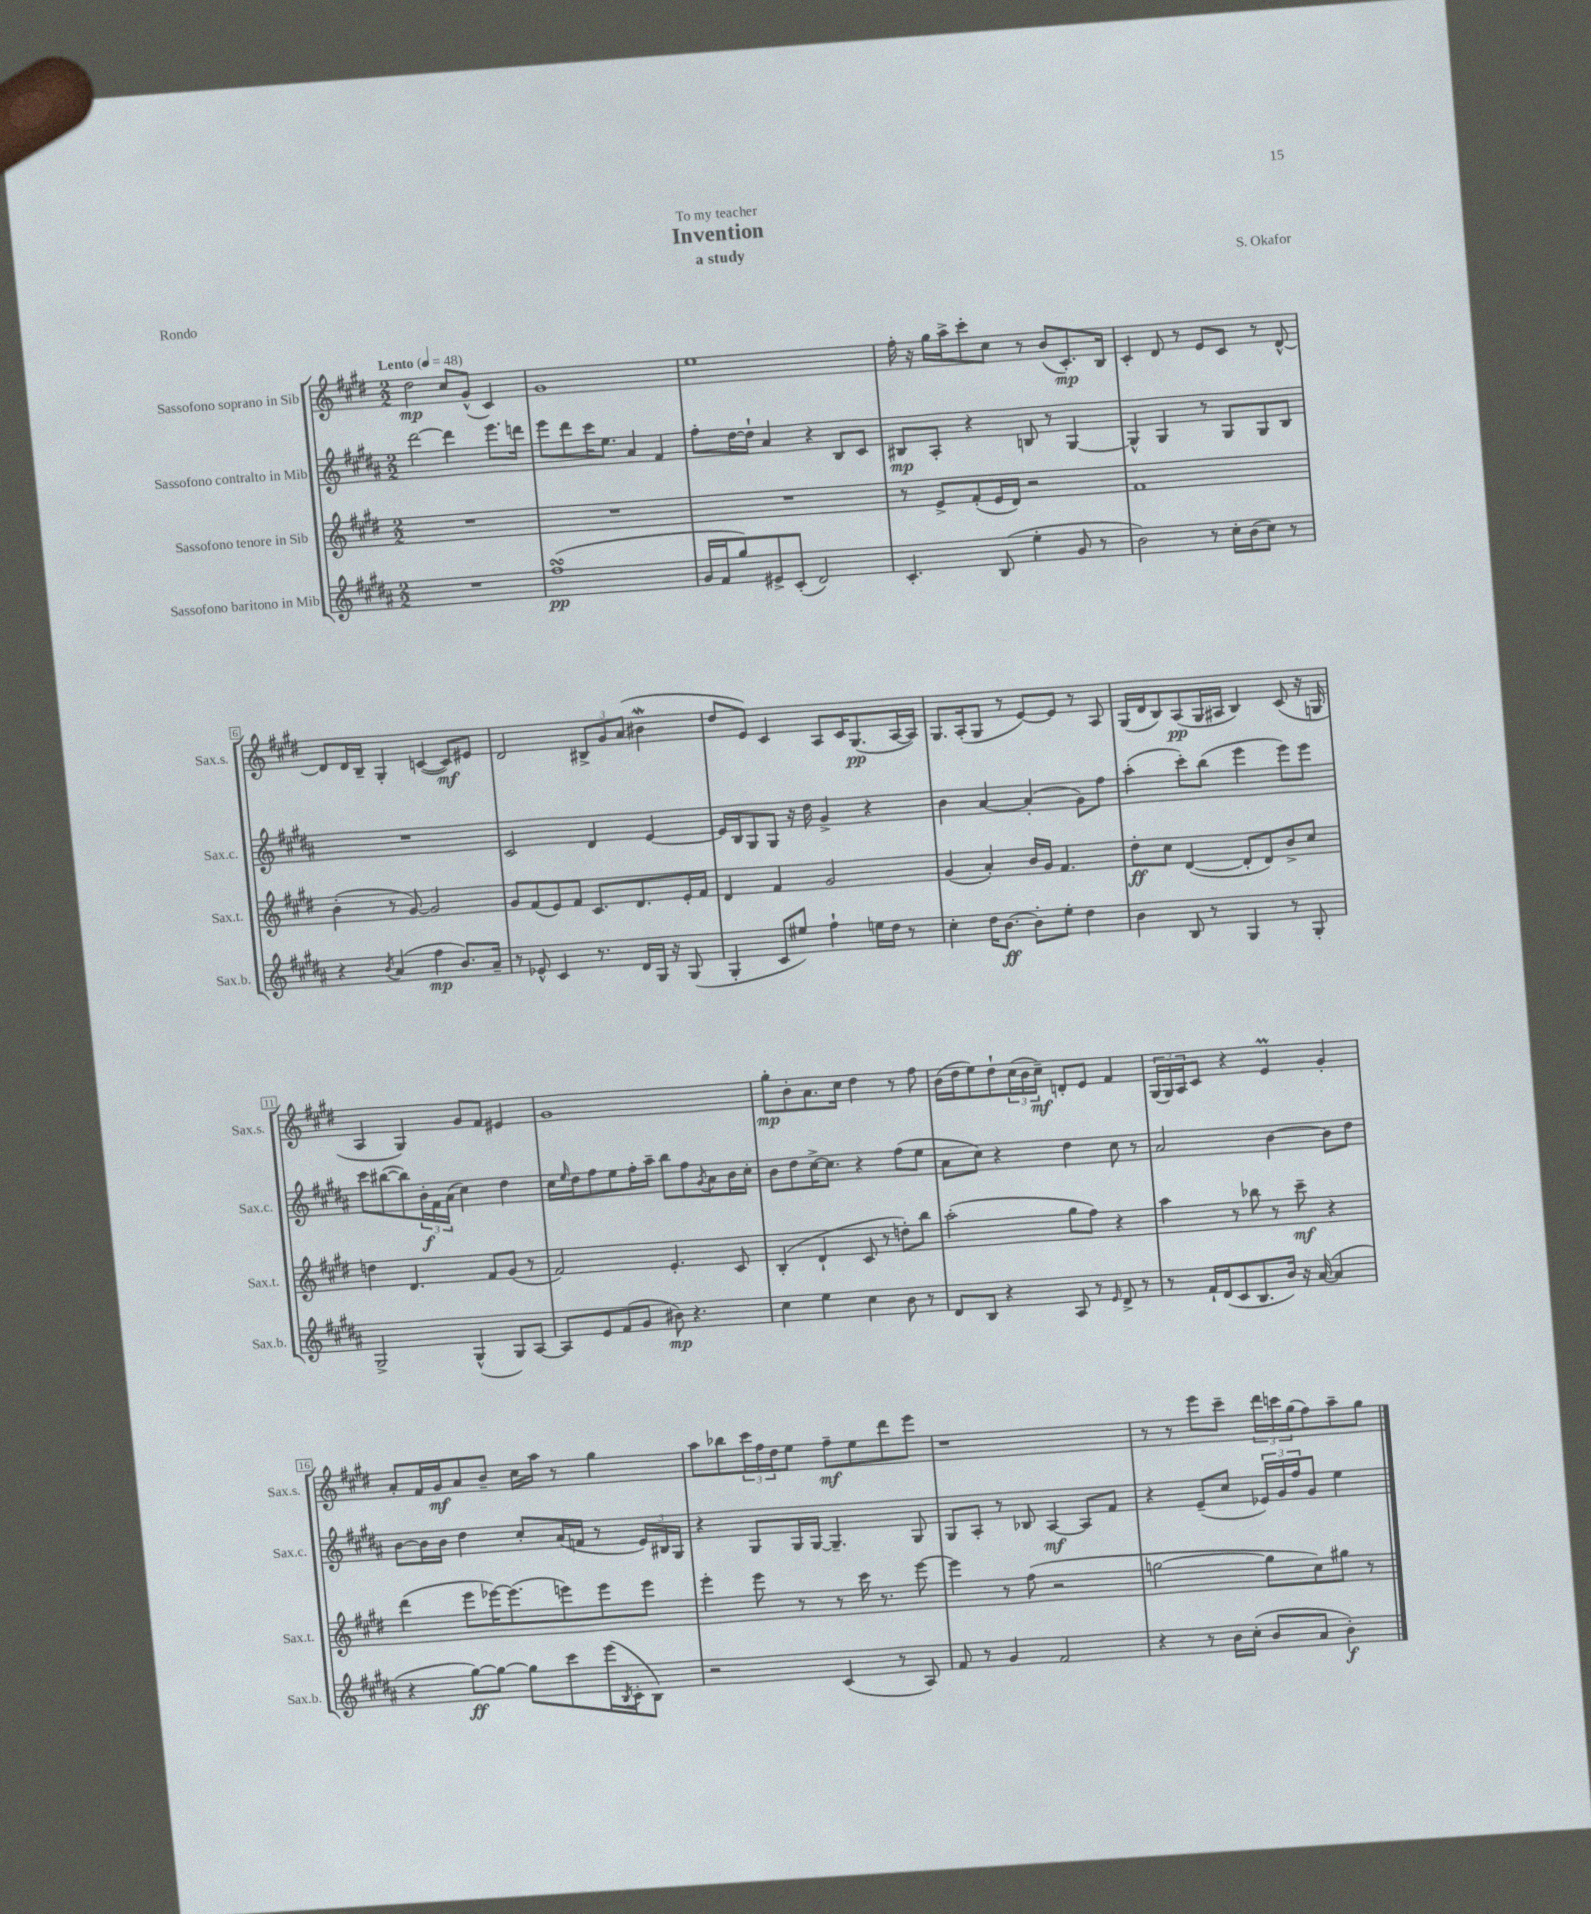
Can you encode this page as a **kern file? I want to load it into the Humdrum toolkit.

**kern	**dynam	**kern	**dynam	**kern	**dynam	**kern	**dynam
*part4	*part4	*part3	*part3	*part2	*part2	*part1	*part1
*staff4	*staff4	*staff3	*staff3	*staff2	*staff2	*staff1	*staff1
*I"Sassofono baritono in Mib	*	*I"Sassofono tenore in Sib	*	*I"Sassofono contralto in Mib	*	*I"Sassofono soprano in Sib	*
*I'Sax.b.	*	*I'Sax.t.	*	*I'Sax.c.	*	*I'Sax.s.	*
*clefG2	*	*clefG2	*	*clefG2	*	*clefG2	*
*k[f#c#g#d#a#]	*	*k[f#c#g#d#]	*	*k[f#c#g#d#a#]	*	*k[f#c#g#d#]	*
*M2/2	*	*M2/2	*	*M2/2	*	*M2/2	*
*MM48	*	*MM48	*	*MM48	*	*MM48	*
=1	=1	=1	=1	=1	=1	=1	=1
!	!	!	!	!	!	!LO:TX:a:B:t=Lento	!
1r	.	1r	.	[2ddd#\	.	2dd#\	mp
.	.	.	.	4ddd#\]	.	8cc#/L	.
.	.	.	.	.	.	(8g#^^/J	.
.	.	.	.	8.eee\L	.	4c#/)	.
.	.	.	.	16dddn\Jk	.	.	.
=2	=2	=2	=2	=2	=2	=2	=2
(1ff#sSSS	pp	1r	.	8eee\L	.	1g#	.
.	.	.	.	8ddd#\	.	.	.
.	.	.	.	16ccc#\K	.	.	.
.	.	.	.	8.ee\J	.	.	.
.	.	.	.	4a#/	.	.	.
.	.	.	.	4f#/	.	.	.
=3	=3	=3	=3	=3	=3	=3	=3
16g#/LL	.	1r	.	8ff#'\L	.	1ee	.
16f#/J	.	.	.	.	.	.	.
8gg#/)	.	.	.	[16dd#\L	.	.	.
.	.	.	.	16dd#`\JJ]	.	.	.
8e#X^/	.	.	.	4a#/	.	.	.
(8c#'/J	.	.	.	.	.	.	.
2d#/)	.	.	.	4r	.	.	.
.	.	.	.	8B/L	.	.	.
.	.	.	.	8c#/J	.	.	.
=4	=4	=4	=4	=4	=4	=4	=4
4.c#'/	.	8r	.	8B#X/L	mp	16ff#'\	.
.	.	.	.	.	.	16r	.
.	.	8e^/L	.	8A#'/J	.	16gg#\LL	.
.	.	.	.	.	.	16aa^\J	.
.	.	(8f#'/	.	4r	.	8ccc#'\	.
(8B/	.	16e/L	.	.	.	8cc#\J	.
.	.	16d#/JJ)	.	.	.	.	.
4ee'\	.	2r	.	8Bn/	.	8r	.
.	.	.	.	8r	.	(8b/L	.
8g#/	.	.	.	[4G#/	.	8.c#'/)	mp
8r	.	.	.	.	.	.	.
.	.	.	.	.	.	16B/Jk	.
=5	=5	=5	=5	=5	=5	=5	=5
2b\)	.	1f#	.	4G#^^/]	.	4c#'/	.
.	.	.	.	4G#/	.	8d#/	.
.	.	.	.	.	.	8r	.
8r	.	.	.	8r	.	8e/L	.
16cc#'\LL	.	.	.	8G#/L	.	8c#/J	.
(16b\J	.	.	.	.	.	.	.
8cc#\J)	.	.	.	8G#/	.	8r	.
8r	.	.	.	8B/J	.	[8d#^^/	.
!!LO:LB:g=z
=6	=6	=6	=6	=6	=6	=6	=6
4r	.	(4b'\	.	1r	.	8d#/L]	.
.	.	.	.	.	.	16d#/L	.
.	.	.	.	.	.	16B~/JJ	.
8qb/	.	.	.	.	.	.	.
(4a#/	.	8r	.	.	.	4G#'/	.
.	.	[8g#/)	.	.	.	.	.
4ff#\	mp	2g#/]	.	.	.	([4cn/	.
8.b/L)	.	.	.	.	.	8c/L])	mf
.	.	.	.	.	.	8e#X/J	.
16a#~/Jk	.	.	.	.	.	.	.
=7	=7	=7	=7	=7	=7	=7	=7
8r	.	8g#/L	.	2c#/	.	2d#/	.
8e-X^^/	.	(8f#/	.	.	.	.	.
4c#/	.	8e/)	.	.	.	.	.
.	.	8f#/J	.	.	.	.	.
8.r	.	8.c#/L	.	4d#/	.	12B#X^/L	.
.	.	.	.	.	.	12g#/	.
.	.	.	.	.	.	(12a/J	.
16d#/LL	.	8.d#/	.	.	.	.	.
16G#/JJ	.	.	.	[4e/	.	4b#XW\	.
16r	.	.	.	.	.	.	.
(8G#/	.	16e'/L	.	.	.	.	.
.	.	16f#/JJ	.	.	.	.	.
=8	=8	=8	=8	=8	=8	=8	=8
4G#'/	.	4d#/	.	16e/LL]	.	8dd#/L	.
.	.	.	.	16B/J	.	.	.
.	.	.	.	8G#/	.	8e/J)	.
8c#/L	.	4f#/	.	8G#/J	.	4c#/	.
8ee#X/J)	.	.	.	16r	.	.	.
.	.	.	.	16dd#\	.	.	.
4ff#`\	.	2g#/	.	4g#^/	.	8A/L	.
.	.	.	.	.	.	16c#/K	.
.	.	.	.	.	.	(8.G#/	pp
16een\LL	.	.	.	4r	.	.	.
16dd#\JJ	.	.	.	.	.	.	.
8r	.	.	.	.	.	[16A/L	.
.	.	.	.	.	.	16A/JJ])	.
=9	=9	=9	=9	=9	=9	=9	=9
4cc#'\	.	(4g#/	.	4b\	.	8.G#/L	.
.	.	.	.	.	.	(16A'/k	.
16dd#\KL	.	4a'/)	.	[4a#/	.	8G#/J	.
[8.b\J	ff	.	.	.	.	.	.
.	.	.	.	.	.	8r	.
8b'\L]	.	16b/LL	.	(4a#'/]	.	[8e/L)	.
.	.	16g#/JJ	.	.	.	.	.
8ee'\J	.	4.f#/	.	.	.	8e/J]	.
4dd#\	.	.	.	8g#\L)	.	8r	.
.	.	.	.	8ff#\J	.	8A/	.
=10	=10	=10	=10	=10	=10	=10	=10
4b\	.	8dd#'\L	ff	(4aa#'\	.	(16G#/LL	.
.	.	.	.	.	.	16d#/J	.
.	.	8cc#\J	.	.	.	8B/)	.
8B/	.	([4d#/	.	8ccc#'\L)	.	(8A/	pp
8r	.	.	.	(8bb\J	.	16G#/L	.
.	.	.	.	.	.	16A#X/JJ	.
4G#/	.	8d#'/L]	.	4eee\	.	4B/)	.
.	.	8d#/)	.	.	.	.	.
8r	.	8b^/	.	8eee\L)	.	(8c#/	.
8G#'/	.	8cc#/J	.	8eee\J	.	16r	.
.	.	.	.	.	.	16Gn/	.
!!LO:LB:g=z
=11	=11	=11	=11	=11	=11	=11	=11
2G#^/	.	4ddn\	.	8ccc#\L	.	4A/	.
.	.	.	.	([8bb#X\	.	.	.
.	.	4.d#/	.	8bb#\])	.	4G#/)	.
.	.	.	.	24b'\L	f	.	.
.	.	.	.	24f#\	.	.	.
.	.	.	.	(24a#\JJ	.	.	.
(4G#^^/	.	.	.	4cc#\)	.	8g#/L	.
.	.	8f#/L	.	.	.	8f#/J	.
8G#/L)	.	(8g#/J	.	4dd#\	.	4e#X/	.
[8A#/J	.	8r	.	.	.	.	.
=12	=12	=12	=12	=12	=12	=12	=12
8A#/L]	.	2f#/)	.	16cc#\LL	.	1g#	.
.	.	.	.	16qqee/	.	.	.
.	.	.	.	16dd#\J	.	.	.
8e/	.	.	.	8ff#\	.	.	.
(8f#/	.	.	.	8ee\	.	.	.
8g#/J	.	.	.	16ff#'\L	.	.	.
.	.	.	.	16aa#~\JJ	.	.	.
8b#X\)	mp	4.e'/	.	8bb\L	.	.	.
4.r	.	.	.	8ff#\	.	.	.
.	.	.	.	8qg#/	.	.	.
.	.	.	.	8a#\	.	.	.
.	.	8c#/	.	16b\L	.	.	.
.	.	.	.	16cc#'\JJ	.	.	.
=13	=13	=13	=13	=13	=13	=13	=13
4cc#\	.	(4B'/	.	8b\L	.	8gg#'\L	mp
.	.	.	.	8dd#\	.	8b'\	.
4ee\	.	4d#`/	.	[16cc#^\K	.	8.a\	.
.	.	.	.	8.cc#\J]	.	.	.
.	.	.	.	.	.	16cc#\Jk	.
4cc#\	.	8c#/	.	4r	.	4dd#\	.
.	.	8r	.	.	.	.	.
8b\	.	8ddn'\L)	.	(8ff#\L	.	8r	.
8r	.	8bb\J	.	8ee\J	.	8ff#\	.
=14	=14	=14	=14	=14	=14	=14	=14
8d#/L	.	(2aa'\	.	8a#\L	.	(16b\LL	.
.	.	.	.	.	.	16dd#\J	.
8B/J	.	.	.	8cc#\J)	.	8ee\)	.
4r	.	.	.	4r	.	8dd#`\	.
.	.	.	.	.	.	(24cc#\L	.
.	.	.	.	.	.	24b\	.
.	.	.	.	.	.	24cc#~\JJ)	mf
8A#/	.	8gg#\L	.	4dd#\	.	8dn'/L	.
8r	.	8ff#\J)	.	.	.	8e/J	.
16qqe/	.	.	.	.	.	.	.
8d#^/	.	4r	.	8cc#\	.	4f#/	.
8r	.	.	.	8r	.	.	.
=15	=15	=15	=15	=15	=15	=15	=15
8r	.	4aa\	.	2a#/	.	(24G#/LL	.
.	.	.	.	.	.	24G#/)	.
.	.	.	.	.	.	24A/J	.
16f#`/LL	.	.	.	.	.	8c#/J	.
(16d#/J	.	.	.	.	.	.	.
8c#/	.	8r	.	.	.	4r	.
8.B/	.	8bb-X\	.	.	.	.	.
.	.	8r	.	[4b\	.	4eM/	.
16b/Jk)	.	.	.	.	.	.	.
16r	.	8ccc#~\	mf	.	.	.	.
([16a#/	.	.	.	.	.	.	.
4a#/]	.	4r	.	8b\L]	.	4g#'/	.
.	.	.	.	8dd#\J	.	.	.
!!LO:LB:g=z
=16	=16	=16	=16	=16	=16	=16	=16
4r	.	(4ddd#\	.	[8b\L	.	8a'/L	.
.	.	.	.	16b\L]	.	16f#/L	.
.	.	.	.	16b\JJ	.	16g#/J	mf
[8gg#\L)	ff	8eee\L	.	4dd#\	.	8a/	.
8gg#\J_	.	[16eee-X\K)	.	.	.	8b~/J	.
.	.	(8.eee-\]	.	.	.	.	.
8gg#\L]	.	.	.	8cc#'/L	.	16cc#\LL	.
.	.	.	.	.	.	16aa\JJ	.
8ccc#\	.	8eeen\)	.	(16a#/L	.	8r	.
.	.	.	.	16fn/JJ	.	.	.
(16eee\L	.	8eee\	.	8r	.	4gg#\	.
8qB/	.	.	.	.	.	.	.
16c#'\J	.	.	.	.	.	.	.
8B\J)	.	8eee\J	.	24e/LL)	.	.	.
.	.	.	.	24B#X/	.	.	.
.	.	.	.	24G#/JJ	.	.	.
=17	=17	=17	=17	=17	=17	=17	=17
2r	.	4eee'\	.	4r	.	8aa\L	.
.	.	.	.	.	.	8bb-X\	.
.	.	8eee\	.	8G#/L	.	24ccc#\L	.
.	.	.	.	.	.	24ff#\	.
.	.	.	.	.	.	24dd#\J	.
.	.	8r	.	16G#/L	.	8ee\J	.
.	.	.	.	[16G#/JJ	.	.	.
(4c#/	.	8r	.	4.G#~/]	.	8ff#~\L	mf
.	.	16ccc#\	.	.	.	8ee\	.
.	.	8.r	.	.	.	.	.
8r	.	.	.	.	.	8ddd#\	.
8A#/)	.	[8eee\	.	8G#/	.	8eee\J	.
=18	=18	=18	=18	=18	=18	=18	=18
8f#/	.	4eee\]	.	8G#/L	.	1r	.
8r	.	.	.	8A#'/J	.	.	.
4g#/	.	8r	.	8r	.	.	.
.	.	(8ff#\	.	8B-X/	.	.	.
2f#/	.	2r	.	[4A#/	mf	.	.
.	.	.	.	8A#/L]	.	.	.
.	.	.	.	8f#/J	.	.	.
=19	=19	=19	=19	=19	=19	=19	=19
4r	.	[2ggn\	.	4r	.	8r	.
.	.	.	.	.	.	8r	.
8r	.	.	.	(8e~/L	.	8eee\L	.
16b\LL	.	.	.	8cc#/J	.	8ccc#~\J	.
(16cc#'\JJ	.	.	.	.	.	.	.
8b/L	.	8gg\L]	.	24e-X/LL)	.	24ddd#\LL	.
.	.	.	.	24g#/	.	24cccn\	.
.	.	.	.	24ff#/J	.	(24gg#\J	.
8a#/J	.	8cc#\)	.	8g#/J	.	8ff#\)	.
4b'\)	f	8gg#X\J	.	4ee\	.	8aa~\	.
.	.	8r	.	.	.	8gg#\J	.
==	==	==	==	==	==	==	==
*-	*-	*-	*-	*-	*-	*-	*-
